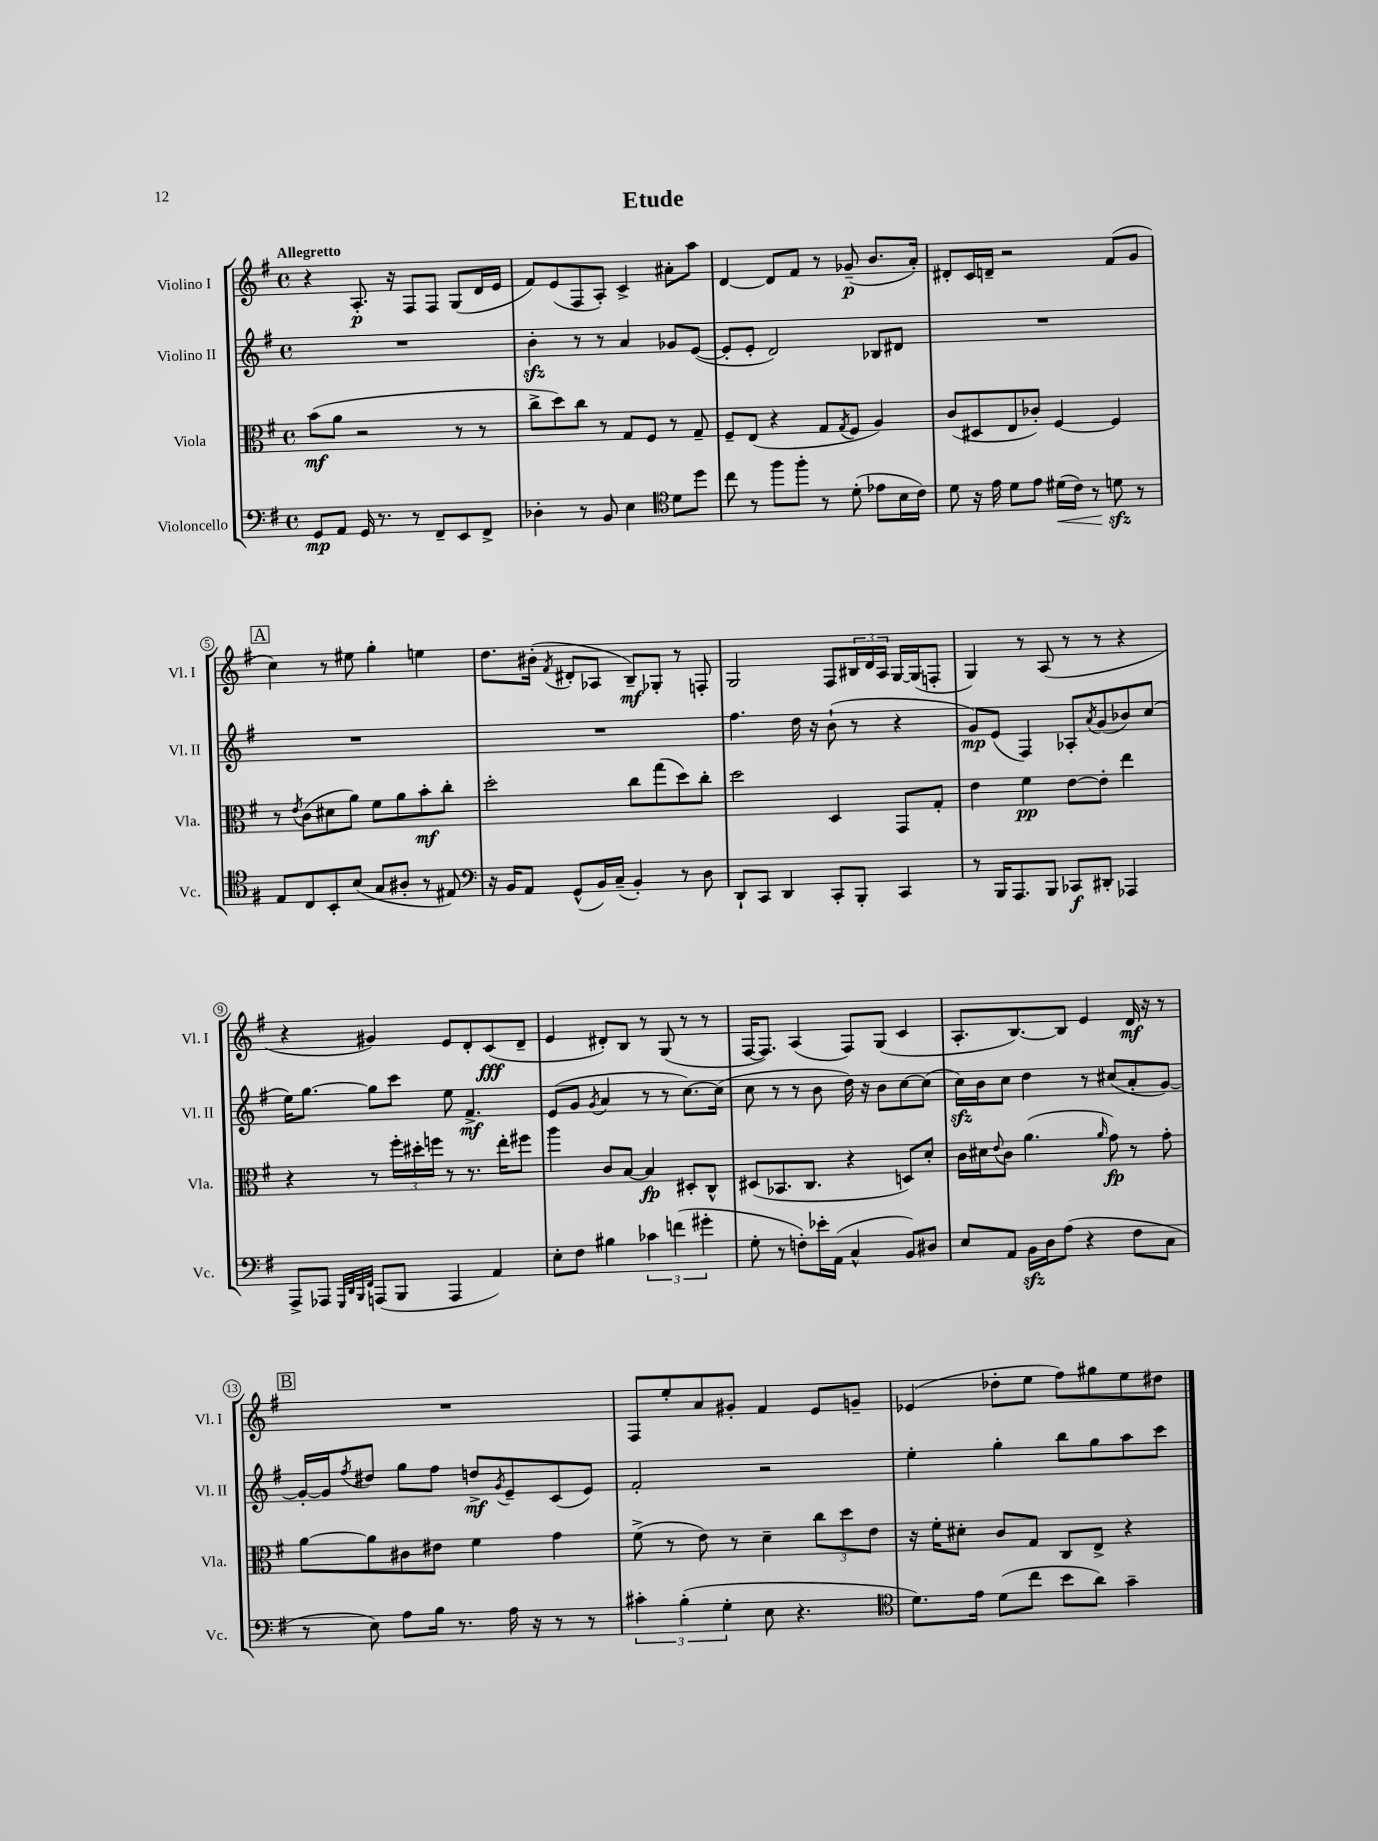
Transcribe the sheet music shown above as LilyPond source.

\header { title = "Etude" }
<<
\new StaffGroup <<
\new Staff = "s0" \with { instrumentName = "Violino I" shortInstrumentName = "Vl. I" } {
    \clef treble \key g \major \defaultTimeSignature \time 4/4 \tempo "Allegretto"
    r4 a8.-.\p r16 fis8 fis8 g8( d'16 e'16 |
    fis'8) e'8( fis8 a8-.) c'4-> ais'8-. a''8 |
    d'4~ d'8 fis'8 r8 ges'8--\p( b'8. a'16-.) |
    dis'8-. c'16 d'16-- r2 fis'8( g'8 |
    \mark \markup { \box "A" } c''4) r8 eis''8 g''4-. e''4 |
    d''8. bis'16-.( \acciaccatura { fis'8 } dis'8-. aes8 b8--\mf) ges8-. r8 f8-. |
    g2 fis8 \tuplet 3/2 { bis16 d'16 a16 } g16~ g16( f8-. |
    g4) r8 a8( r8 r8 r4 |
    r4 gis'4) e'8 d'8-. c'8\fff( d'8-- |
    e'4 dis'8-.) b8 r8 g8( r8 r8 |
    fis16~ fis8.) a4( fis8) g8( c'4 |
    a8.-. b8.~) b8 e'4 d'16\mf r16 r8 |
    \mark \markup { \box "B" } R1 |
    fis8 e''8-. a'8 gis'8-. fis'4 e'8 g'8-- |
    ees'4( des''8-. e''8 fis''8) gis''8 e''8 dis''8 \bar "|." |
}
\new Staff = "s1" \with { instrumentName = "Violino II" shortInstrumentName = "Vl. II" } {
    \clef treble \key g \major \defaultTimeSignature \time 4/4
    R1 |
    b'4-.\sfz r8 r8 a'4 ges'8 e'8~( |
    e'8-. e'8-. d'2) bes8 dis'8 |
    R1 |
    \mark \markup { \box "A" } R1 |
    R1 |
    fis''4. d''16 r16 b'8-!( r8 r4 |
    g'8\mp) e'8( fis4) aes8-. \acciaccatura { a'8 } g'8( bes'8) c''8( |
    e''16) g''8.~ g''8 c'''8 e''8 fis'4.->\mf |
    e'8( g'8 \acciaccatura { g'8 } a'4 r8 r8 c''8.~) c''16( |
    c''8 r8 r8 b'8 d''16) r16 b'8 c''8~ c''8( |
    c''16\sfz) b'16 c''8 d''4 r8 cis''8( a'8-. g'8~) |
    \mark \markup { \box "B" } g'16~-. g'16 \acciaccatura { fis''8 } dis''8 g''8 fis''8 d''8->\mf \acciaccatura { g'8 } e'8-- c'8( e'8) |
    fis'2-. r2 |
    e''4-. g''4-. b''8 g''8 a''8 c'''8 \bar "|." |
}
\new Staff = "s2" \with { instrumentName = "Viola" shortInstrumentName = "Vla." } {
    \clef alto \key g \major \defaultTimeSignature \time 4/4
    b'8\mf( a'8 r2 r8 r8 |
    c''8-> d''8) c''8 r8 g8 fis8 r8 g8-- |
    fis8-- e8( r4 g8 \acciaccatura { g8 } fis8 a4) |
    c'8( dis8 e8 ces'8-.) fis4~ fis4 |
    \mark \markup { \box "A" } r8 \acciaccatura { e'8 } c'8( dis'8 a'8) fis'8 a'8 b'8-.\mf c''8-. |
    d''2-. c''8 g''8( d''8) c''8-. |
    d''2 d4 g,8 g8-. |
    e'4 fis'4\pp e'8~ e'8-. e''4 |
    r4 r8 \tuplet 3/2 { fis''16-. dis''16-. f''16 } r8 r8. e''16-. fis''8 |
    a''4 c'8 b8~ b4\fp dis8-. c8-^ |
    dis8( bes,8. c8. r4 d8) d'8-. |
    c'16 dis'16 \appoggiatura { e'8 } c'8 a'4.( \grace { a'16 } g'8\fp) r8 g'8-. |
    \mark \markup { \box "B" } a'8~ a'8 cis'8 eis'8 fis'4 g'4 |
    fis'8->( r8 e'8) r8 d'4-- \tuplet 3/2 { c''8 d''8 e'8 } |
    r16 fis'16-. dis'8-. c'8 g8 c8 e8-> r4 \bar "|." |
}
\new Staff = "s3" \with { instrumentName = "Violoncello" shortInstrumentName = "Vc." } {
    \clef bass \key g \major \defaultTimeSignature \time 4/4
    g,8\mp a,8 g,16 r8. r8 fis,8-- e,8 fis,8-> |
    des4-. r8 b,8 e4 \clef tenor d'8 d''8 |
    c''8 r8 fis''8 fis''8-. r8 d'8-.( ees'8 b16 c'16) |
    d'8 r16 e'16 d'8 e'8 dis'16\<( c'16) r8 d'8\sfz\! r8 |
    \mark \markup { \box "A" } e8 c8 b,8-. b8( g8 ais8-. r8 eis8) |
    \clef bass r16 b,16 a,8 g,8-^( b,16) c16--( b,4-.) r8 d8 |
    d,8-! c,8 d,4 c,8-. b,,8-. c,4 |
    r8 b,,16 a,,8. b,,8 ces,8\f dis,8-. aes,,4 |
    a,,8-> aes,,8 \grace { g,,32 d,32 b,,32 fis,32 } a,,8( b,,8 a,,4 a,4) |
    e8-. fis8 bis4 \tuplet 3/2 { ces'4 f'4( gis'4-. } |
    g8-. r8 f8-.) ees'16-. a,16( c4-^ b,8) dis8 |
    e8 a,8 b,16\sfz d16 a8( r4 fis8 c8 |
    \mark \markup { \box "B" } r8 e8) a8 b16 r8. a16 r16 r8 r8 |
    \tuplet 3/2 { cis'4-. b4-.( g4-. } e8 r4. |
    \clef tenor d'8.) e'16 d'8( c''8 b'8 a'8) g'4-- \bar "|." |
}
>>
>>
\layout { \context { \Score \override BarNumber.stencil = #(make-stencil-circler 0.1 0.3 ly:text-interface::print) } }
